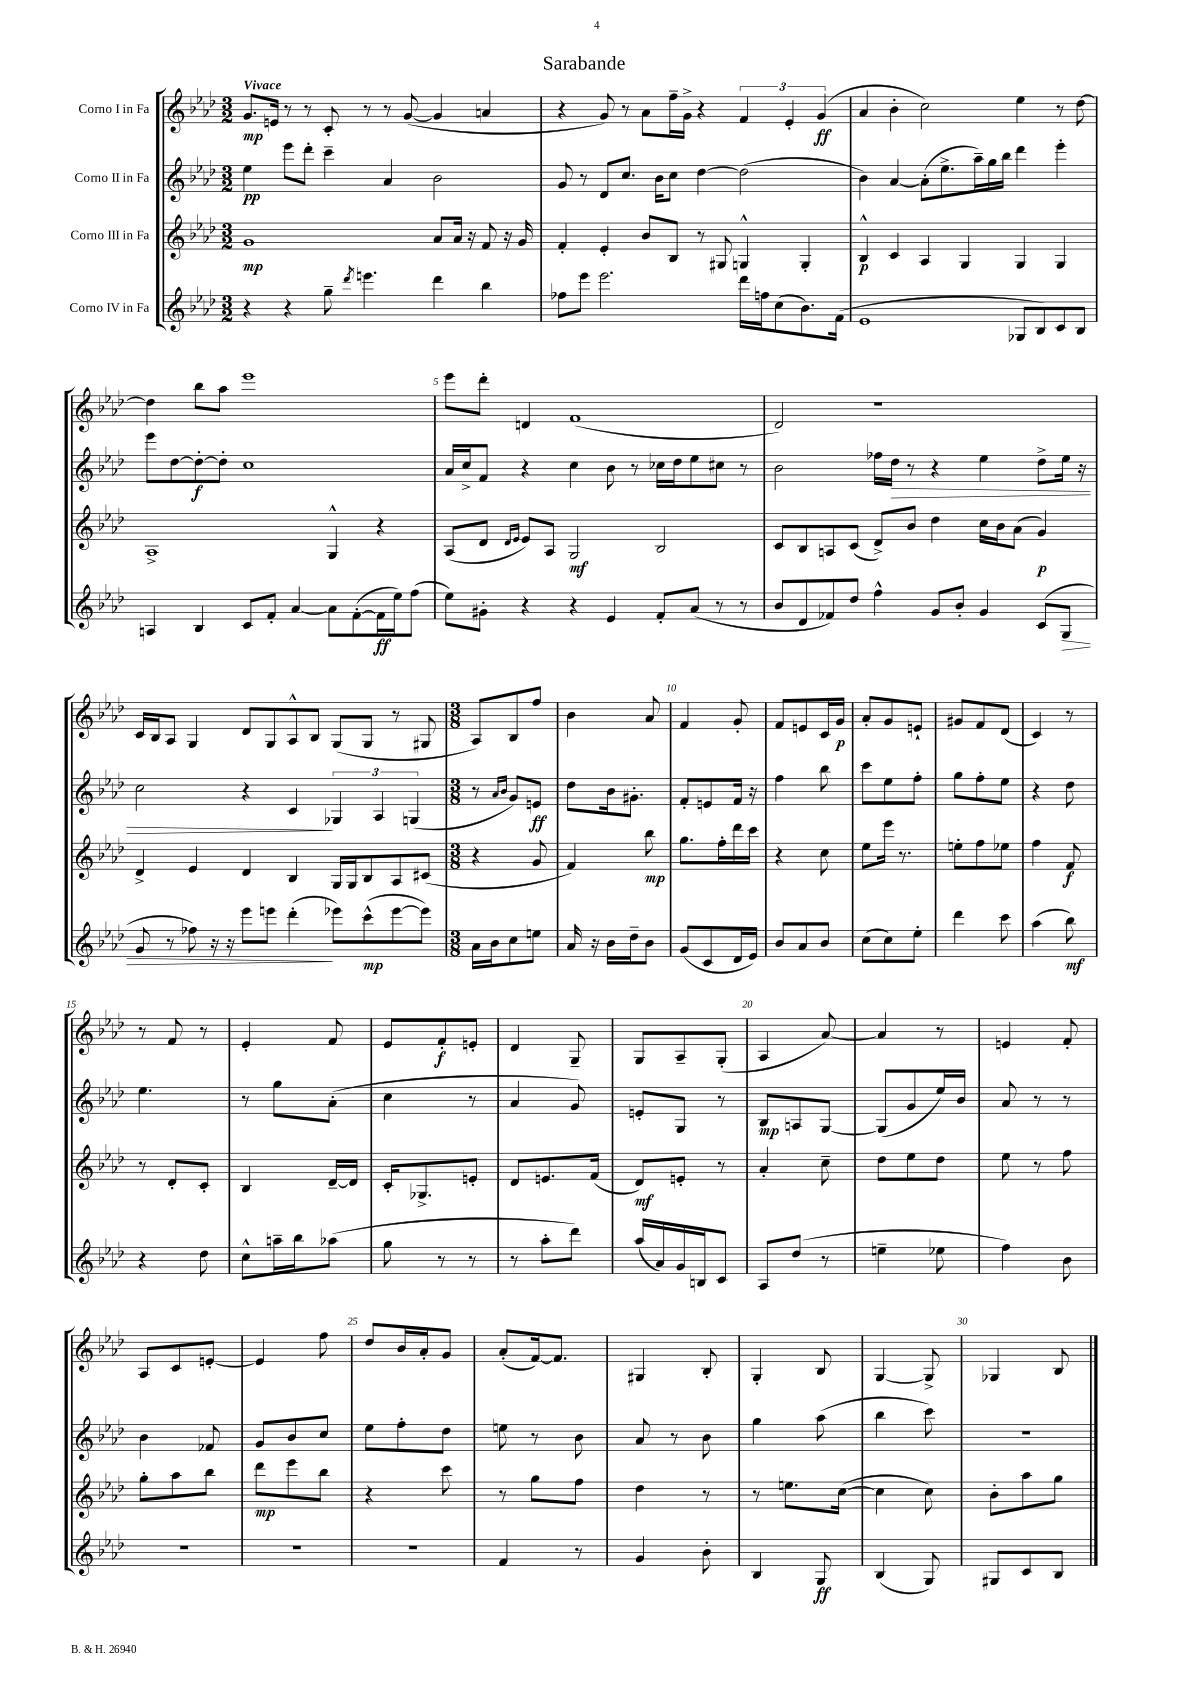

**kern	**kern	**kern	**kern
*staff4	*staff3	*staff2	*staff1
*clefG2	*clefG2	*clefG2	*clefG2
*k[b-e-a-d-]	*k[b-e-a-d-]	*k[b-e-a-d-]	*k[b-e-a-d-]
*M3/2	*M3/2	*M3/2	*M3/2
4r	1g	4ee-\	8.g/L
.	.	.	16e/Jk
4r	.	8eee-\L	8r
.	.	8ddd-'\J	8r
8gg~\	.	4ccc~\	8c'/
8qddd-/	.	.	.
4.eee\	.	.	8r
.	.	4a-/	8r
.	.	.	([8g/
4ddd-\	8a-/L	2b-\	4g/]
.	16a-/Jk	.	.
.	16r	.	.
4bb-\	8f/	.	4a/
.	16r	.	.
.	16g/	.	.
=	=	=	=
8ff-\L	4f'/	8g/	4r
8eee-\J	.	8r	.
2.eee-\	4e-'/	8d-/L	8g/)
.	.	8.cc/J	8r
.	8b-/L	.	8a-\L
.	.	16b-\LK	.
.	8B-/J	8cc\J	16ff~\L
.	.	.	16g^\JJ
.	8r	[4dd-\	4r
.	8G#/	.	.
16ddd-\LL	4G^^/	(2dd-\]	6f/
16ff\J	.	.	.
(8cc\	.	.	.
.	.	.	6e-'/
8.b-\)	4G'/	.	.
.	.	.	(6g/
(16f\Jk	.	.	.
=	=	=	=
1e-	4B-^^/	4b-\)	4a-/
.	4c/	[4a-/	4b-'\
.	4A-/	(8a-'\]L	2cc\)
.	.	8.ee-^\	.
.	4G/	.	.
.	.	16aa-~\L)	.
.	.	16gg\	.
.	.	16bb-\JJ	.
8G-/L	4G/	4ddd-\	4ee-\
8B-/)	.	.	.
8c/	4G/	4eee-'\	8r
8B-/J	.	.	[8dd-\
=	=	=	=
4A/	1A-^	8eee-\L	4dd-\]
.	.	[8dd-\	.
4B-/	.	8dd-'\_	8bb-\L
.	.	8dd-'\]J	8aa-\J
8c/L	.	1cc	1eee-
8f'/J	.	.	.
[4a-/	.	.	.
8a-\]L	4G^^/	.	.
([8f'\	.	.	.
16f\]L	4r	.	.
16ee-\J)	.	.	.
(8ff\J	.	.	.
=	=	=	=
8ee-\L)	(8A-/L	16a-/LL	8eee-\L
.	.	16cc^/J	.
8g#'\J	8d-/J	8f/J	8ddd-'\J
.	16qqd-/LL	.	.
.	16qqe-/JJ	.	.
4r	8e-/L)	4r	4d/
.	8A-/J	.	.
4r	2G/	4cc\	(1f
4e-/	.	8b-\	.
.	.	8r	.
8f'/L	2B-/	16cc-\LL	.
.	.	16dd-\J	.
(8a-/J	.	8ee-\	.
8r	.	8cc#\J	.
8r	.	8r	.
=	=	=	=
8b-/L	8c/L	2b-\	2d-/)
8d-/	8B-/	.	.
8f-/)	8A/	.	.
8dd-/J	(8c/J	.	.
4ff^^\	8d-^/L)	16ff-\LL	1r
.	.	16dd-\JJ	.
.	8b-/J	8r	.
8g/L	4dd-\	4r	.
8b-'/J	.	.	.
4g/	16cc\LL	4ee-\	.
.	16b-\J	.	.
.	(8a-\J	.	.
(8c/L	4g/)	8dd-^\L	.
8G/J	.	16ee-\Jk	.
.	.	16r	.
=	=	=	=
8g/	4d-^/	2cc\	16c/LL
.	.	.	16B-/J
8r	.	.	8A-/J
8ff-\)	4e-/	.	4G/
16r	.	.	.
16r	.	.	.
8eee-\L	4d-/	4r	8d-/L
8eee\J	.	.	8G/
(4ddd-'\	4B-/	4c/	8A-^^/
.	.	.	8B-/J
8eee-\L)	16G/LL	6G-/	(8G/L
.	16G/J	.	.
(8ccc^^\	8B-/	.	8G/J
.	.	6A-/	.
[8eee-\	8A-/	.	8r
.	.	(6G/	.
8eee-\]J)	(8c#/J	.	8G#/
=	=	=	=
*M3/8	*M3/8	*M3/8	*M3/8
16a-\LL	4r	8r	8A-/L)
16b-\J	.	.	.
.	.	16qqa-/LL	.
.	.	16qqb-/JJ	.
8cc\	.	8g/L)	8B-/
8ee\J	8g/	8e/J	8ff/J
=	=	=	=
16a-/	4f/)	8dd-\L	4b-\
16r	.	.	.
16b-\LL	.	16b-\k	.
16dd-~\J	.	8.g#'\J	.
8b-\J	8bb-\	.	8a-/
=	=	=	=
(8g/L	8.gg\L	8f'/L	4f/
8c/	.	8e/	.
.	16ff'\L	.	.
16d-/L	16ddd-\	16f/Jk	8g'/
16e-/JJ)	16ccc\JJ	16r	.
=	=	=	=
8b-/L	4r	4ff\	8f/L
8a-/	.	.	8e/
8b-/J	8cc\	8bb-\	16c/L
.	.	.	16g/JJ
=	=	=	=
(8cc\L	8ee-\L	8ccc\L	8a-'/L
8cc\)	16eee-\Jk	8ee-\	8g/
.	8.r	.	.
8ee-'\J	.	8ff'\J	8e`/J
=	=	=	=
4ddd-\	8ee'\L	8gg\L	8g#/L
.	8ff\	8ff'\	8f/
8ccc\	8ee-\J	8ee-\J	(8d-/J
=	=	=	=
(4aa-\	4ff\	4r	4c/)
8bb-\)	8f/	8dd-\	8r
=	=	=	=
4r	8r	4.ee-\	8r
.	8d-'/L	.	8f/
8dd-\	8c'/J	.	8r
=	=	=	=
8cc^^\L	4B-/	8r	4e-'/
16aa~\L	.	8gg\L	.
16bb-\J	.	.	.
(8aa-\J	[16d-~/LL	(8a-'\J	8f/
.	16d-/]JJ	.	.
=	=	=	=
8gg\	16c'/LK	4cc\	8e-/L
.	8.G-^/	.	.
8r	.	.	8f'/
8r	8e'/J	8r	8e'/J
=	=	=	=
8r	8d-/L	4a-/	4d-/
8aa-'\L	8.e/	.	.
8ddd-\J)	.	8g/)	8G~/
.	(16f/Jk	.	.
=	=	=	=
(16aa-/LL	8d-/L)	8e'/L	8G/L
16a-/)	.	.	.
16g/	8e'/J	8G/J	8A-~/
16B/J	.	.	.
8c/J	8r	8r	(8G'/J
=	=	=	=
8A-/L	4a-'/	8B-/L	4A-/
(8dd-/J	.	8A/	.
8r	8cc~\	[8G/J	[8a-/)
=	=	=	=
4ee~\	8dd-\L	(8G/]L	4a-/]
.	8ee-\	8g/	.
8ee-\	8dd-\J	16ee-/L)	8r
.	.	16b-/JJ	.
=	=	=	=
4ff\)	8ee-\	8a-/	4e/
.	8r	8r	.
8b-\	8ff\	8r	8f'/
=	=	=	=
4.r	8gg'\L	4b-\	8A-/L
.	8aa-\	.	8c/
.	8bb-\J	8f-/	[8e'/J
=	=	=	=
4.r	8ddd-\L	8g/L	4e/]
.	8eee-\	8b-/	.
.	8bb-\J	8cc/J	8ff\
=	=	=	=
4.r	4r	8ee-\L	8dd-/L
.	.	8ff'\	16b-/L
.	.	.	16a-'/J
.	8ccc\	8dd-\J	8g/J
=	=	=	=
4f/	8r	8ee\	(8a-'/L
.	8gg\L	8r	[16f/k)
.	.	.	8.f/]J
8r	8ff\J	8b-\	.
=	=	=	=
4g/	4dd-\	8a-/	4G#/
.	.	8r	.
8b-'\	8r	8b-\	8B-'/
=	=	=	=
4B-/	8r	4gg\	4G'/
.	8.ee\L	.	.
8G/	.	(8aa-\	8B-/
.	([16cc\Jk	.	.
=	=	=	=
(4B-/	4cc\]	4bb-\	[4G/
8G/)	8cc\)	8ccc\)	8G^/]
=	=	=	=
8G#/L	8b-'\L	4.r	4G-/
8c/	8aa-\	.	.
8B-/J	8gg\J	.	8B-/
==	==	==	==
*-	*-	*-	*-
